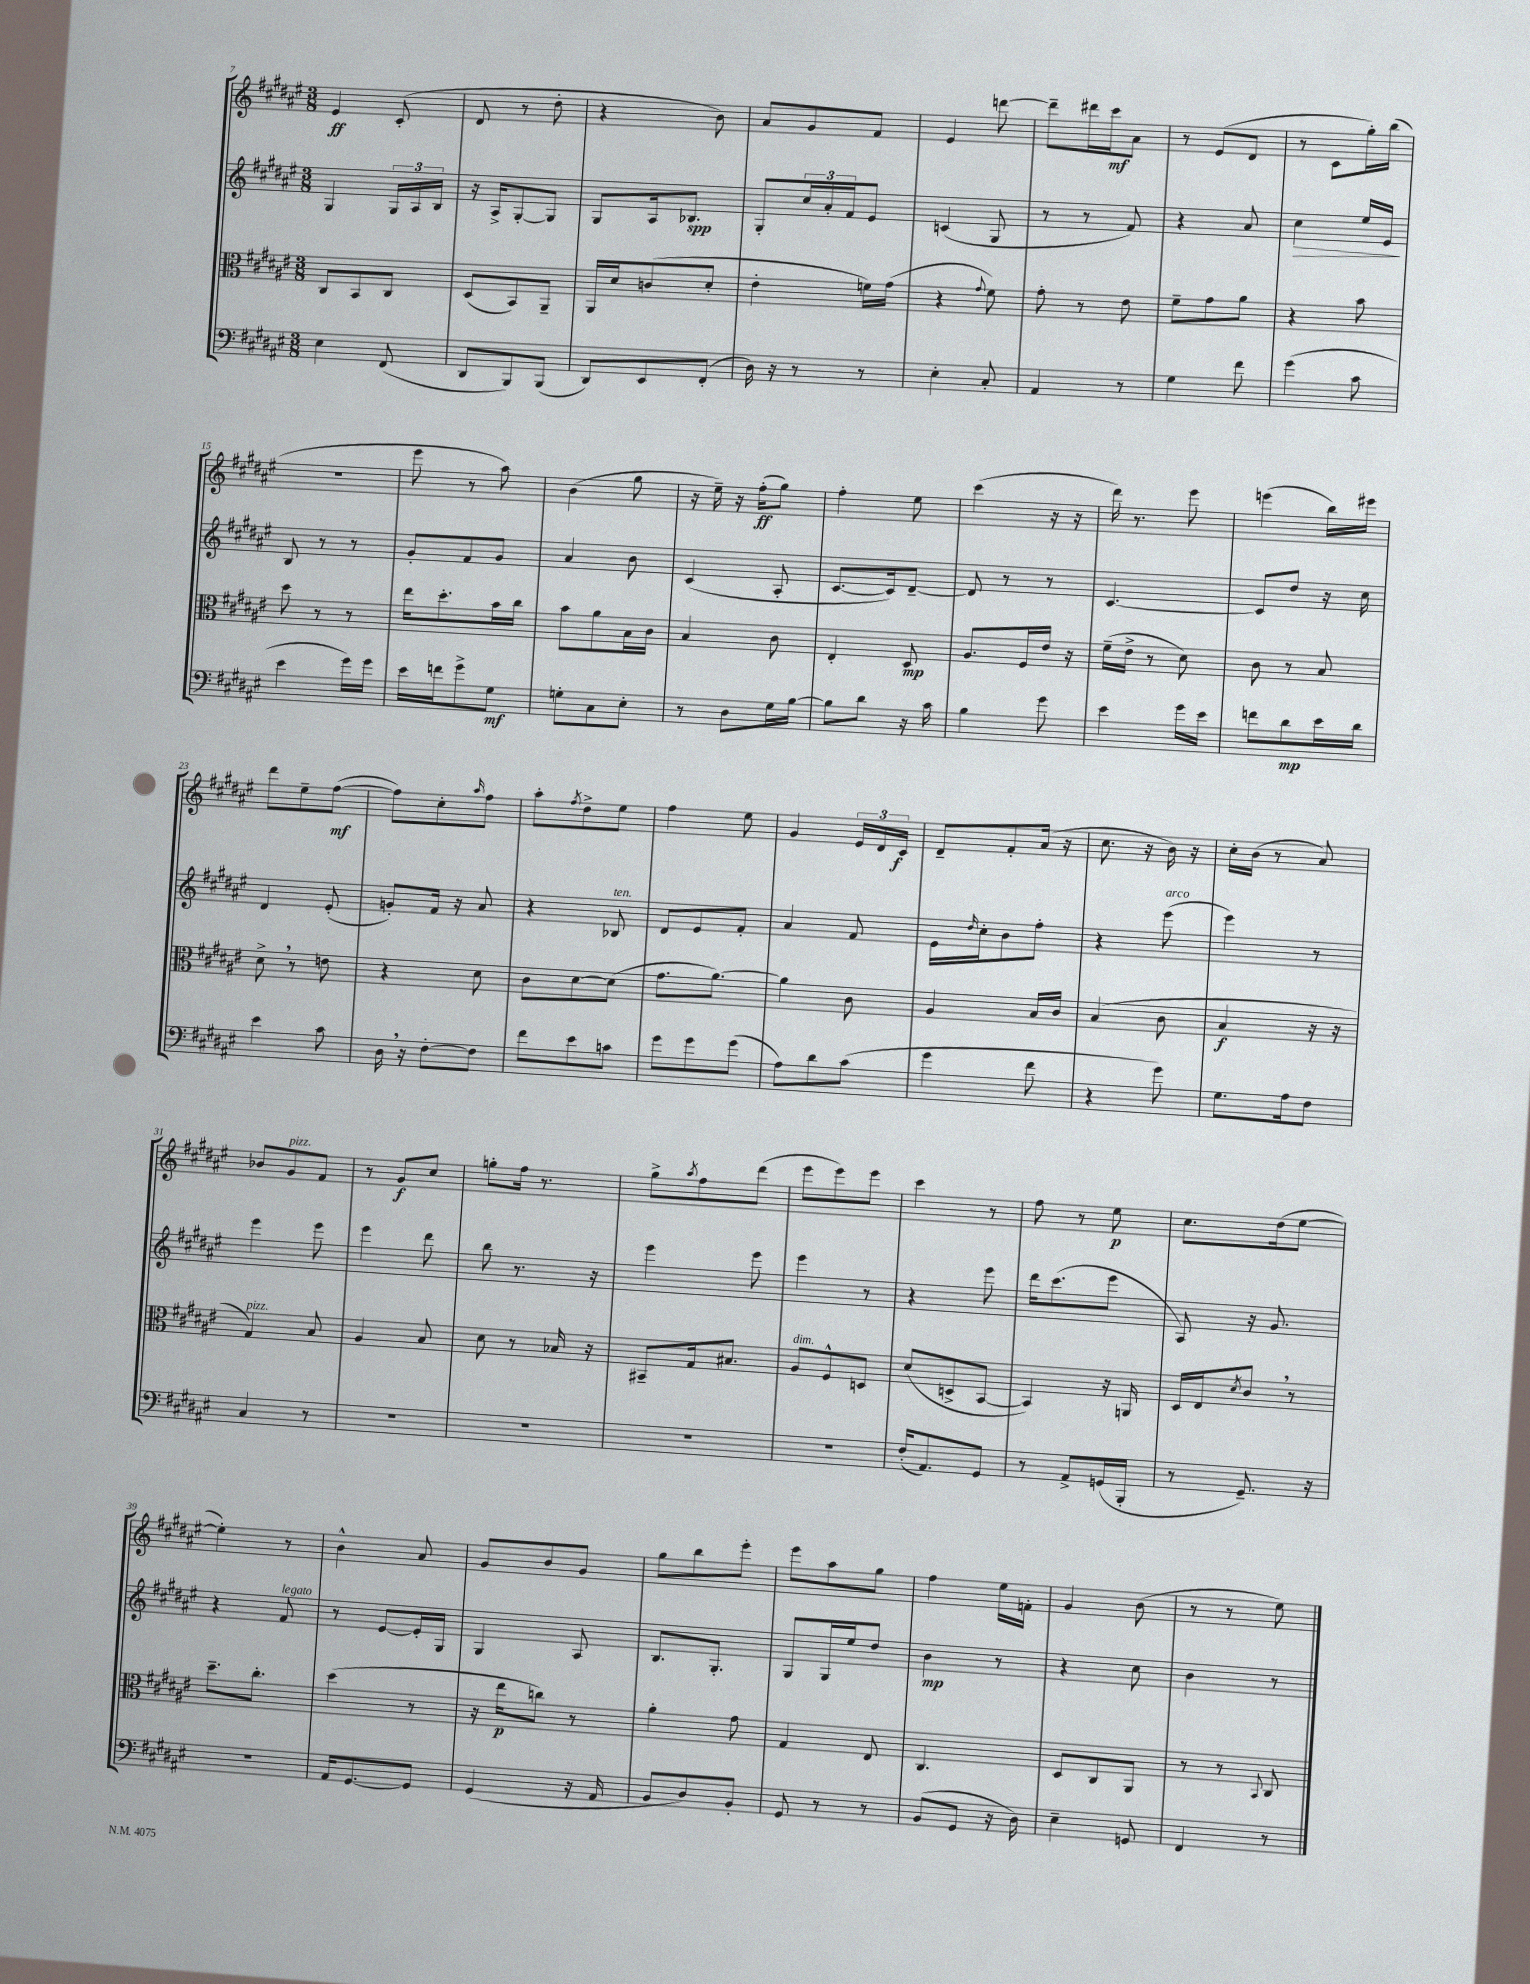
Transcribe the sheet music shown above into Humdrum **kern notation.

**kern	**kern	**kern	**kern
*staff4	*staff3	*staff2	*staff1
*clefF4	*clefC3	*clefG2	*clefG2
*k[f#c#g#d#a#e#]	*k[f#c#g#d#a#e#]	*k[f#c#g#d#a#e#]	*k[f#c#g#d#a#e#]
*M3/8	*M3/8	*M3/8	*M3/8
4E#	8C#	4G#	4e#
.	8BB	.	.
(8FF#	8C#	24G#	(8c#'
.	.	24A#	.
.	.	24B	.
=	=	=	=
8DD#	(8D#	16r	8d#
.	.	16A#^	.
8BBB)	8BB)	[8G#'	8r
(8BBB	8AA#~	8G#]	8dd#'
=	=	=	=
8DD#)	16AA#	8G#	4r
.	16d#	.	.
8EE#	(8c	16A#	.
.	.	8.B-	.
(8FF#'	8d#'	.	8b)
=	=	=	=
16D#)	4e#'	8G#'	8a#
16r	.	.	.
8r	.	24cc#	8g#
.	.	24a#'	.
.	.	24f#	.
8r	16f)	8e#	8f#
.	(16g#	.	.
=	=	=	=
4E#'	4r	(4c	4e#
.	8qqg#	.	.
8C#'	8f#)	8G#	[8ddd
=	=	=	=
4AA#	8g#'	8r	8ddd~]
.	8r	8r	16ddd#
.	.	.	16ccc#
8r	8e#	8f#)	8a#
=	=	=	=
4G#	8f#~	4r	8r
.	8g#	.	(8e#
8f#	8a#	8a#	8d#
=	=	=	=
(4g#	4r	4cc#	8r
.	.	.	8c#
8c#	8b	16ee#	16gg#')
.	.	16e#	(16bb
=	=	=	=
4e#	8dd#	8B	4.r
.	8r	8r	.
16g#)	8r	8r	.
16g#	.	.	.
=	=	=	=
16e#	16ee#	8g#'	8eee#
16f	8.dd#'	.	.
8g#^	.	8f#	8r
8G#	16b	8g#	8aa#)
.	16cc#	.	.
=	=	=	=
8G'	8b	4a#	(4b
8C#	8a#	.	.
8E#'	16B	8b	8gg#
.	16c#	.	.
=	=	=	=
8r	4B	(4c#	16r
.	.	.	16ee#~)
8D#	.	.	16r
.	.	.	(16ff#'
16G#	8c#	8A#'	8gg#)
[16B	.	.	.
=	=	=	=
8B]	4E#'	[8.c#	4ff#'
8d#	.	.	.
.	.	16c#])	.
16r	8D#	[8d#~	8ee#
16c#	.	.	.
=	=	=	=
4B	8.A#	8d#]	(4ccc#
.	.	8r	.
.	16F#	.	.
8g#	16e#	8r	16r
.	16r	.	16r
=	=	=	=
4e#	(16f#~	[4.c#	16ddd#)
.	16e#^	.	8.r
.	8r	.	.
16g#	8d#)	.	8eee#
16e#	.	.	.
=	=	=	=
8f	8c#	8c#]	(4eee
8d#	8r	8dd#	.
16e#	8B	16r	16bb)
16d#	.	16cc#	16eee#
=	=	=	=
4e#	8d#^	4d#	8ddd#
.	8r	.	8ee#~
8c#	8e	(8e#'	([8ff#
=	=	=	=
16D#	4r	8g')	8ff#])
16r	.	.	.
[8F#'	.	16f#	8cc#'
.	.	16r	.
.	.	.	16qqaa#
8F#]	8d#	8a#	8ff#
=	=	=	=
8f#	8c#	4r	8aa#'
.	.	.	8qff#
8e#	[8d#	.	8dd#^
8c	(8d#]	8B-	8ee#
=	=	=	=
8g#	8.g#	8d#	4ff#
8g#	.	8e#	.
.	[8.a#)	.	.
(8g#	.	8f#'	8ee#
=	=	=	=
8A#)	4a#]	4a#	4g#
8d#	.	.	.
(8c#	8c#	8f#	24e#
.	.	.	24d#
.	.	.	24c#
=	=	=	=
4g#	4A#	16e#	8d#~
.	.	16qqdd#	.
.	.	16cc#'	.
.	.	8b	8f#'
8f#	16B	8ff#'	(16a#
.	16c#	.	16r
=	=	=	=
4r	(4B	4r	8.cc#
.	.	.	16r
8g#)	8c#	(8eee#	16b)
.	.	.	16r
=	=	=	=
8.G#	4B	4eee#)	16cc#'
.	.	.	(16b
.	.	.	8r
16A#	.	.	.
8F#	16r	8r	8a#)
.	16r	.	.
=	=	=	=
4C#	4G#)	4eee#	8b-
.	.	.	8g#
8r	8B	8eee#	8f#
=	=	=	=
4.r	4A#	4eee#	8r
.	.	.	8g#
.	8B	8ddd#	8cc#
=	=	=	=
4.r	8d#	8bb	8gg'
.	8r	8.r	16ff#
.	.	.	8.r
.	16B-	.	.
.	16r	16r	.
=	=	=	=
4.r	8BB#~	4eee#	8gg#^
.	.	.	8qaa#
.	16G#	.	8ff#
.	8.B#	.	.
.	.	8eee#	(8ddd#
=	=	=	=
4.r	8A#	4eee#	8eee#
.	8F#^^	.	8eee#)
.	8D	8r	8eee#
=	=	=	=
(16F#'	(8d#	4r	4ccc#
8.AA#)	.	.	.
.	8D^	.	.
8GG#	[8BB	8eee#	8r
=	=	=	=
8r	4BB])	16ddd#	8ff#
.	.	(8.ccc#	.
8AA#^	.	.	8r
(16GG	16r	8eee#	8ee#
16BBB'	16AA	.	.
=	=	=	=
8r	16D#	8A#)	8.cc#
.	16E#	.	.
.	8qd#	.	.
8.GG#~)	8c#	16r	.
.	.	8.g#	(16dd#
.	8r	.	[8ee#
16r	.	.	.
=	=	=	=
4.r	8.dd#~	4r	4ee#'])
.	8.cc#'	.	.
.	.	8f#	8r
=	=	=	=
16AA#	(4dd#	8r	4b^^
[8.GG#	.	.	.
.	.	[8e#	.
8GG#]	8r	16e#']	8a#
.	.	16G#	.
=	=	=	=
(4GG#	16r	4G#	8g#
.	16ee#	.	.
.	8cc)	.	8b
16r	8r	8A#	8g#
16AA#	.	.	.
=	=	=	=
8BB	4a#'	8.B	8gg#
8D#)	.	.	8bb
.	.	8.G#'	.
8BB'	8g#	.	8eee#'
=	=	=	=
8GG#	4G#	8G#	8eee#
8r	.	16G#	8aa#
.	.	16ee#	.
8r	8E#	8dd#	8gg#
=	=	=	=
(8BB	4.C#	4b	4ff#
8GG#	.	.	.
16r	.	8r	16ee#
16D#)	.	.	16f'
=	=	=	=
4E#~	8D#	4r	4g#
.	8C#	.	.
8GG	8AA#	8cc#	(8b
=	=	=	=
4FF#	8r	4b	8r
.	8r	.	8r
.	8qqBB	.	.
8r	8C#	8r	8ee#)
==	==	==	==
*-	*-	*-	*-
